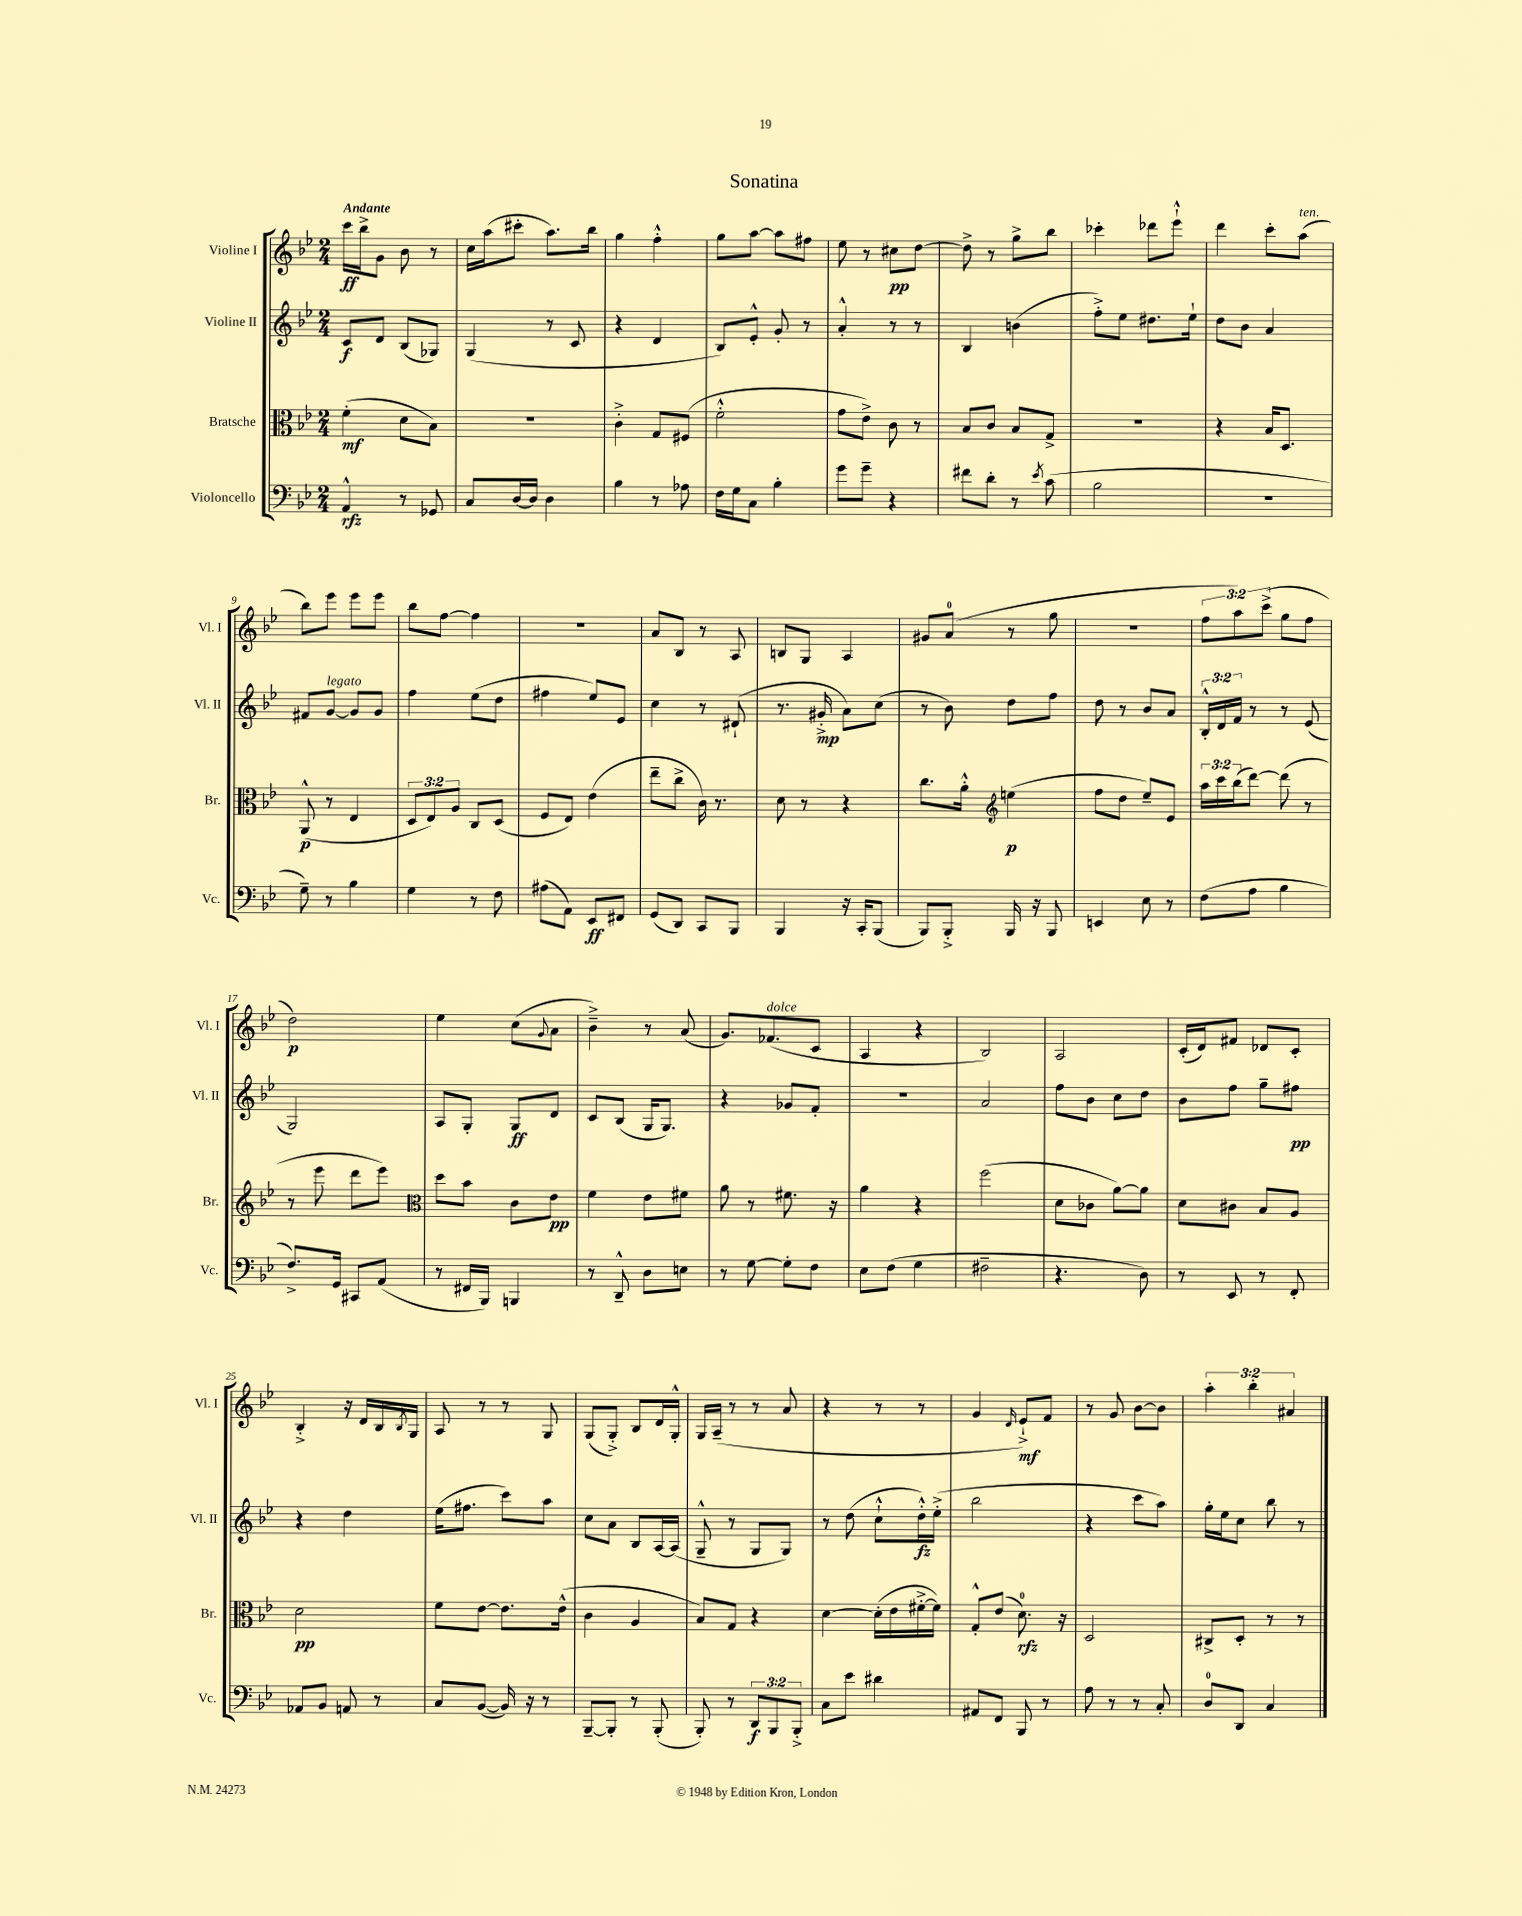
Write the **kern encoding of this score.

**kern	**kern	**kern	**kern
*staff4	*staff3	*staff2	*staff1
*clefF4	*clefC3	*clefG2	*clefG2
*k[b-e-]	*k[b-e-]	*k[b-e-]	*k[b-e-]
*M2/4	*M2/4	*M2/4	*M2/4
4AA^^/	(4f'\	8c/L	16ccc\LL
.	.	.	16bb-^\J
.	.	8d/J	8g\J
8r	8d\L	(8B-/L	8b-\
8GG-/	8B-\J)	8G-/J)	8r
=	=	=	=
8C/L	2r	(4G/	16cc\LL
.	.	.	(16aa\J
[16D/L	.	.	8ccc#'\J
16D/]JJ	.	.	.
4D\	.	8r	8.aa\L)
.	.	8c/	.
.	.	.	16bb-\Jk
=	=	=	=
4B-\	4c'^\	4r	4gg\
8r	8G/L	4d/	4ff'^^\
8A-\	(8F#/J	.	.
=	=	=	=
16F\LL	2f'^^\	8B-/L)	8gg\L
16G\J	.	.	.
8C\J	.	8e-'^^/J	[8aa\J
4B-'\	.	8g'/	8aa\]L
.	.	8r	8ff#\J
=	=	=	=
8g\L	8g\L	4a'^^/	8ee-\
8g~\J	8e-^\J)	.	8r
4r	8c\	8r	8cc#\L
.	8r	8r	[8dd\J
=	=	=	=
8f#\L	8B-/L	4B-/	8dd^\]
8d'\J	8c/J	.	8r
8r	8B-/L	(4b\	8gg^\L
8qe-/	.	.	.
(8c\	8G^/J	.	8bb-\J
=	=	=	=
2B-\	2r	8ff'^\L)	4ccc-'\
.	.	8ee-\J	.
.	.	8.dd#\L	8ddd-\L
.	.	.	8eee-`^^\J
.	.	16ee-`\Jk	.
=	=	=	=
2r	4r	8dd\L	4ddd\
.	.	8b-\J	.
.	16B-/LK	4a/	8ccc'\L
.	8.D/J	.	.
.	.	.	(8aa\J
=	=	=	=
8G~\)	(8AA^^/	8f#/L	8bb-\L)
8r	8r	[8g/J	8eee-\J
4B-\	4E-/	8g/]L	8eee-\L
.	.	8g/J	8eee-\J
=	=	=	=
4G\	12D/L	4ff\	8bb-\L
.	12E-/)	.	.
.	.	.	[8ff\J
.	12A/J	.	.
8r	8C/L	(8ee-\L	4ff\]
8F\	(8D/J	8dd\J	.
=	=	=	=
(8A#\L	8F/L	4ff#\	2r
8AA\J)	8E-/J)	.	.
8EE-/L	(4e-\	8ee-/L)	.
8FF#/J	.	8e-/J	.
=	=	=	=
(8GG/L	8ee-~\L	4cc\	8a/L
8DD/J)	8cc^\J	.	8B-/J
8CC/L	16c\)	8r	8r
.	8.r	.	.
8BBB-/J	.	(8d#`/	8A/
=	=	=	=
4BBB-/	8d\	8.r	8B/L
.	8r	.	8G/J
.	.	16g#'^/	.
16r	4r	8a\L)	4A/
16CC'/LK	.	.	.
(8BBB-/J	.	(8cc\J	.
=	=	=	=
8BBB-/L)	8.cc\L	8r	8g#/L
8BBB-'^/J	.	8b-\)	(8a/J
.	16a'^^\Jk	.	.
*	*clefG2	*	*
16BBB-/	(4ee\	8dd\L	8r
16r	.	.	.
8BBB-/	.	8ff\J	8gg\
=	=	=	=
4EE/	8ff\L	8dd\	2r
.	8dd\J	8r	.
8E-\	8ee-~/L)	8b-/L	.
8r	8e-/J	8a/J	.
=	=	=	=
(8F\L	24aa\LL	24B-'^^/LL	12ff\L
.	24ccc\	24d/	.
.	(24bb-\J	24f/JJ	12aa\)
8A\J	[8ddd\J)	8r	.
.	.	.	(12ccc^\J
4B-\	(8ddd\]	8r	8gg\L
.	8r	(8e-/	8ff\J
=	=	=	=
8.F^/L)	8r	2G/)	2dd\)
.	8eee-\	.	.
16GG/Jk	.	.	.
8CC#/L	8ddd\L	.	.
(8AA/J	8eee-\J)	.	.
=	=	=	=
*	*clefC3	*	*
8r	8dd\L	8A/L	4ee-\
16FF#/LL	8b-\J	8G'/J	.
16BBB-/JJ)	.	.	.
4BBB/	8c\L	8G/L	(8cc\L
.	.	.	8qqg/
.	8e-\J	8d/J	8a\J
=	=	=	=
8r	4f\	8c/L	4b-~^\)
8DD~^^/	.	(8B-/J	.
8D\L	8e-\L	16G/LK	8r
.	.	8.G/J)	.
8E\J	8f#\J	.	(8a/
=	=	=	=
8r	8a\	4r	8.g/L)
[8G\	8r	.	.
.	.	.	(8.f-/
8G'\]L	8.f#\	8g-/L	.
8F\J	.	8f'/J	8c/J
.	16r	.	.
=	=	=	=
8E-\L	4a\	2r	4A/
(8F\J	.	.	.
4G\	4r	.	4r
=	=	=	=
2F#~\	(2ff\	2a/	2B-/)
=	=	=	=
4.r	8d\L	8ff\L	2A/
.	8c-\J	8b-\J	.
.	[8a\L)	8cc\L	.
8D\)	8a\]J	8dd\J	.
=	=	=	=
8r	8d\L	8b-\L	(16c'/LL
.	.	.	16d/J)
8EE-/	8c#\J	8ff\J	8f#/J
8r	8B-/L	8gg~\L	8d-/L
8FF'/	8A/J	8ff#\J	8c'/J
=	=	=	=
8AA-/L	2d\	4r	4B-'^/
8BB-/J	.	.	.
8AA/	.	4dd\	16r
.	.	.	16d/LL
8r	.	.	16B-/
.	.	.	8qB-/
.	.	.	16G/JJ
=	=	=	=
8C/L	8f\L	(16ee-\LK	8A/
.	.	8.ff#\J	.
([8BB-/J	[8e-\J	.	8r
16BB-/])	8.e-\]L	8ccc\L)	8r
16r	.	.	.
8r	.	8aa\J	8G/
.	(16e-^^\Jk	.	.
=	=	=	=
[8BBB-~/L	4c\	8cc\L	(8G/L
8BBB-'/]J	.	8a\J	8G'^/J)
8r	4A/	8B-/L	8B-/L
(8BBB-'/	.	[16A/L	16d/L
.	.	(16A/]JJ	16G'^^/JJ
=	=	=	=
8BBB-'/)	8B-/L)	8G~^^/	16G/LL
.	.	.	(16A~/JJ
8r	8G/J	8r	8r
12DD/L	4r	8G/L	8r
12BBB-/	.	.	.
.	.	8G/J)	8a/
12BBB-'^/J	.	.	.
=	=	=	=
8C\L	[4d\	8r	4r
8e-\J	.	(8dd\	.
4d#\	(16d'\]LL	8cc`^^\L	8r
.	16e-\	.	.
.	[16f#'^\	16dd'^^\L)	8r
.	16f#\]JJ)	(16ee-'^\JJ	.
=	=	=	=
8AA#/L	8G'^^/L	2bb-\	4g/
8FF/J	(8e-/J	.	.
.	.	.	16qqd/
8BBB-/	8.d\)	.	8e-`^/L)
8r	.	.	8f/J
.	16r	.	.
=	=	=	=
8A\	2D/	4r	8r
8r	.	.	8g/
8r	.	8ccc\L	[8b-\L
8C'/	.	8aa\J)	8b-\]J
=	=	=	=
8D/L	8C#^/L	16gg'\LL	6aa'\
.	.	16ee-\J	.
8DD/J	8D'/J	8cc\J	.
.	.	.	6bb-'\
4C/	8r	8bb-\	.
.	.	.	6a#/
.	8r	8r	.
==	==	==	==
*-	*-	*-	*-
